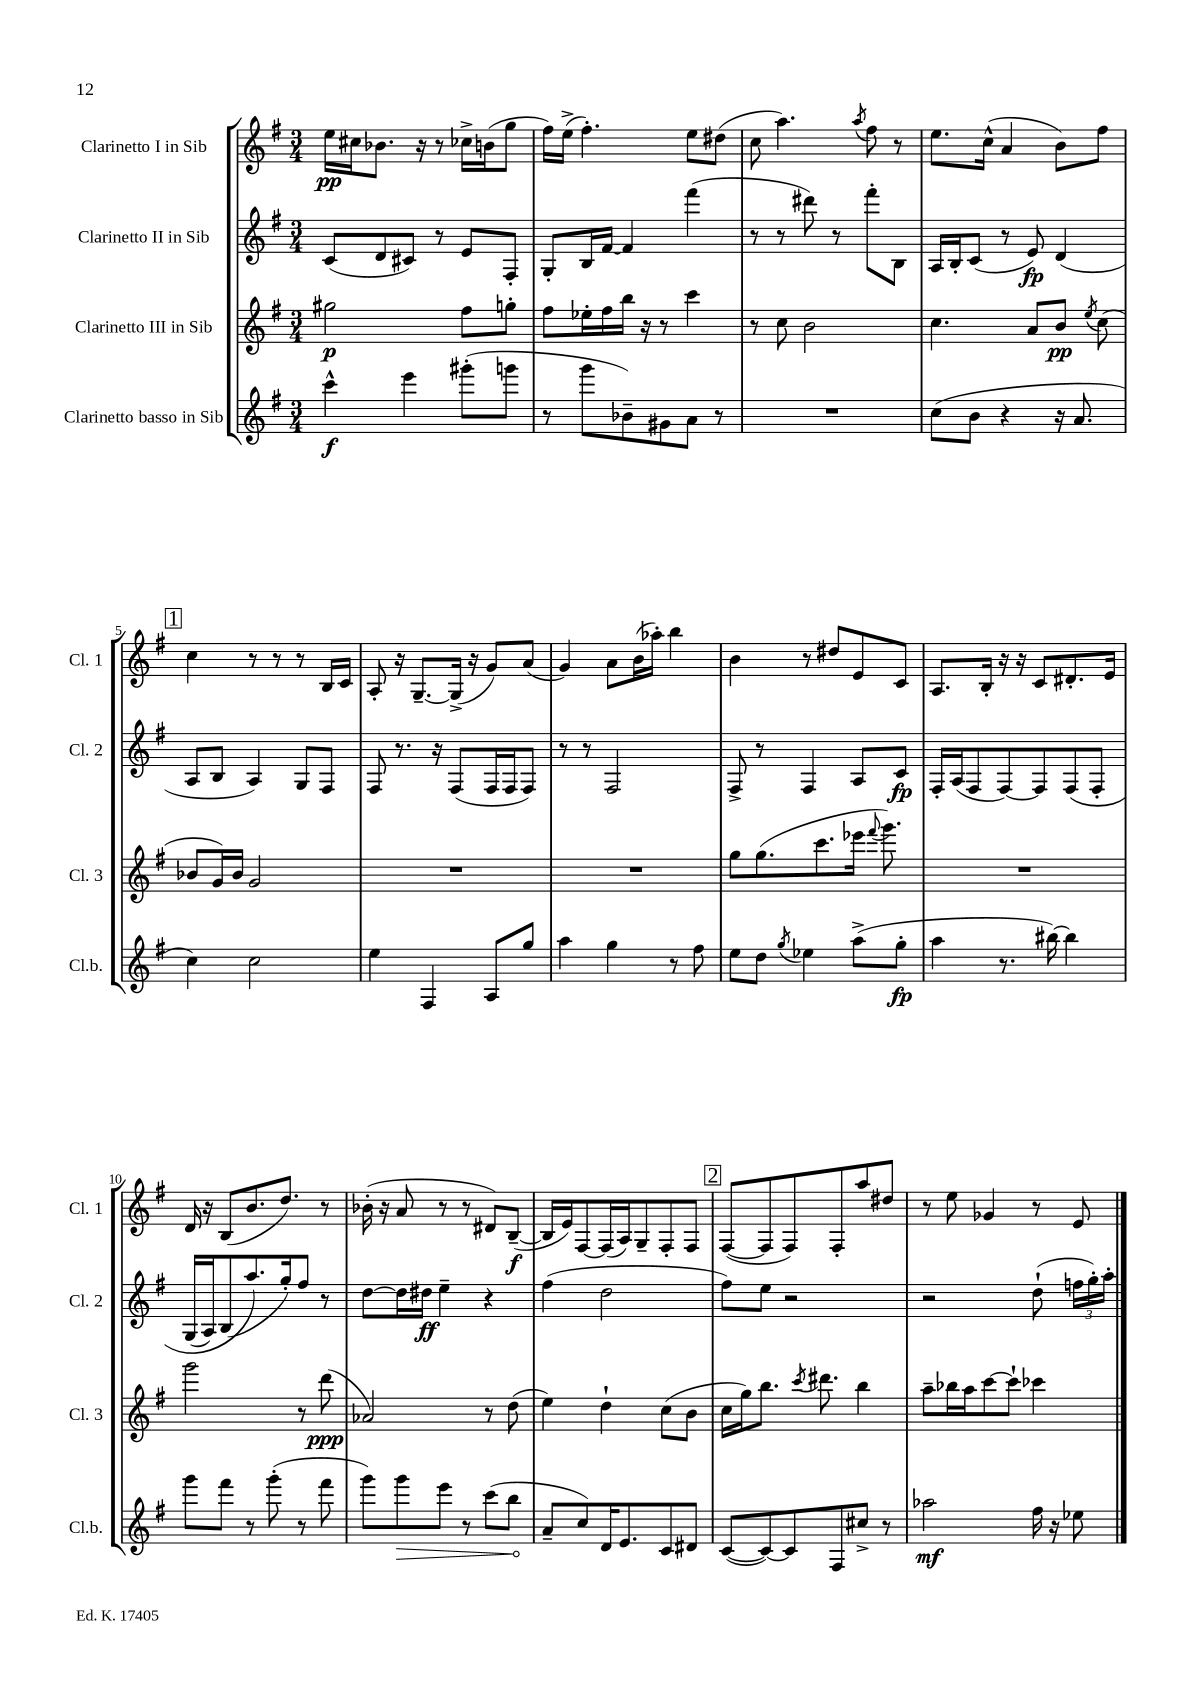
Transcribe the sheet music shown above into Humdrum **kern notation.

**kern	**kern	**kern	**kern
*staff4	*staff3	*staff2	*staff1
*clefG2	*clefG2	*clefG2	*clefG2
*k[f#]	*k[f#]	*k[f#]	*k[f#]
*M3/4	*M3/4	*M3/4	*M3/4
4ccc^^	2gg#	(8c	16ee
.	.	.	16cc#
.	.	8d	8.b-
4eee	.	8c#)	.
.	.	.	16r
.	.	8r	8r
(8ggg#'	8ff#	8e	16cc-^
.	.	.	(16b
8ggg	8gg'	8F#'	8gg
=	=	=	=
8r	8ff#	8G'	16ff#)
.	.	.	(16ee^
8ggg	16ee-'	16B	4.ff#')
.	16ff#	[16f#	.
8b-~)	16bb	4f#]	.
.	16r	.	.
8g#	8r	.	.
8a	4ccc	(4fff#	8ee
8r	.	.	(8dd#
=	=	=	=
2.r	8r	8r	8cc
.	8cc	8r	4.aa)
.	2b	8ddd#)	.
.	.	8r	.
.	.	.	8qaa
.	.	8fff#'	8ff#
.	.	8B	8r
=	=	=	=
(8cc	4.cc	16A	8.ee
.	.	16B'	.
8b	.	(8c	.
.	.	.	(16cc^^
4r	.	8r	4a
.	8a	8e)	.
16r	8b	(4d	8b)
8.a	.	.	.
.	8qee	.	.
.	(8cc	.	8ff#
=	=	=	=
4cc)	8b-	8A	4cc
.	16g)	8B	.
.	16b-	.	.
2cc	2g	4A)	8r
.	.	.	8r
.	.	8G	8r
.	.	8F#	16B
.	.	.	16c
=	=	=	=
4ee	2.r	8F#	8A'
.	.	8.r	16r
.	.	.	[8.G~
4F#	.	.	.
.	.	16r	.
.	.	(8F#	(16G^]
.	.	.	16r
8A	.	16F#	8g)
.	.	16F#	.
8gg	.	8F#)	(8a
=	=	=	=
4aa	2.r	8r	4g)
.	.	8r	.
4gg	.	2F#	8a
.	.	.	(16b
.	.	.	16aa-')
8r	.	.	4bb
8ff#	.	.	.
=	=	=	=
8ee	8gg	8F#^	4b
8dd	(8.gg	8r	.
8qgg	.	.	.
4ee-	.	4F#	8r
.	8.ccc	.	.
.	.	.	8dd#
(8aa^	16eee-	8A	8e
.	8qqfff#	.	.
.	8.ggg)	.	.
8gg'	.	8c	8c
=	=	=	=
4aa	2.r	16F#'	8.A
.	.	(16A	.
.	.	8F#	.
.	.	.	16B'
8.r	.	[8F#)	16r
.	.	.	16r
.	.	8F#]	8c
[16bb#)	.	.	.
4bb#]	.	&(8F#	8.d#'
.	.	8F#'	.
.	.	.	16e
=	=	=	=
8ggg	2ggg	(16G	16d
.	.	16A)	16r
8fff#	.	(8B	(8B
8r	.	8.aa&)	8.b
(8ggg'	.	.	.
.	.	16gg')	8.dd)
8r	8r	8ff#	.
8fff#	(8ddd	8r	8r
=	=	=	=
8ggg)	2a-)	[8dd	(16b-'
.	.	.	16r
8ggg	.	16dd]	8a
.	.	16dd#	.
8eee	.	4ee~	8r
8r	.	.	8r
(8ccc	8r	4r	8d#)
8bb	(8dd	.	([8B~
=	=	=	=
8a~	4ee)	(4ff#	16B]
.	.	.	16e)
8cc)	.	.	[8F#
16d	4dd`	2dd	(16F#]
8.e	.	.	16A)
.	.	.	8G~
8c	(8cc	.	8F#'
8d#	8b	.	8F#
=	=	=	=
([8c	16cc	8ff#)	([8F#
.	16gg)	.	.
8c_)	8.bb	8ee	8F#]
8c]	.	2r	8F#)
.	8qccc	.	.
.	8.ddd#	.	.
8F#	.	.	8F#'
8cc#^	4bb	.	8aa
8r	.	.	8dd#
=	=	=	=
2aa-	8aa~	2r	8r
.	16bb-	.	8ee
.	16aa	.	.
.	[8ccc	.	4g-
.	8ccc`]	.	.
16ff#	4ccc-	(8dd`	8r
16r	.	.	.
8ee-	.	24ff	8e
.	.	24gg')	.
.	.	24aa'	.
==	==	==	==
*-	*-	*-	*-
